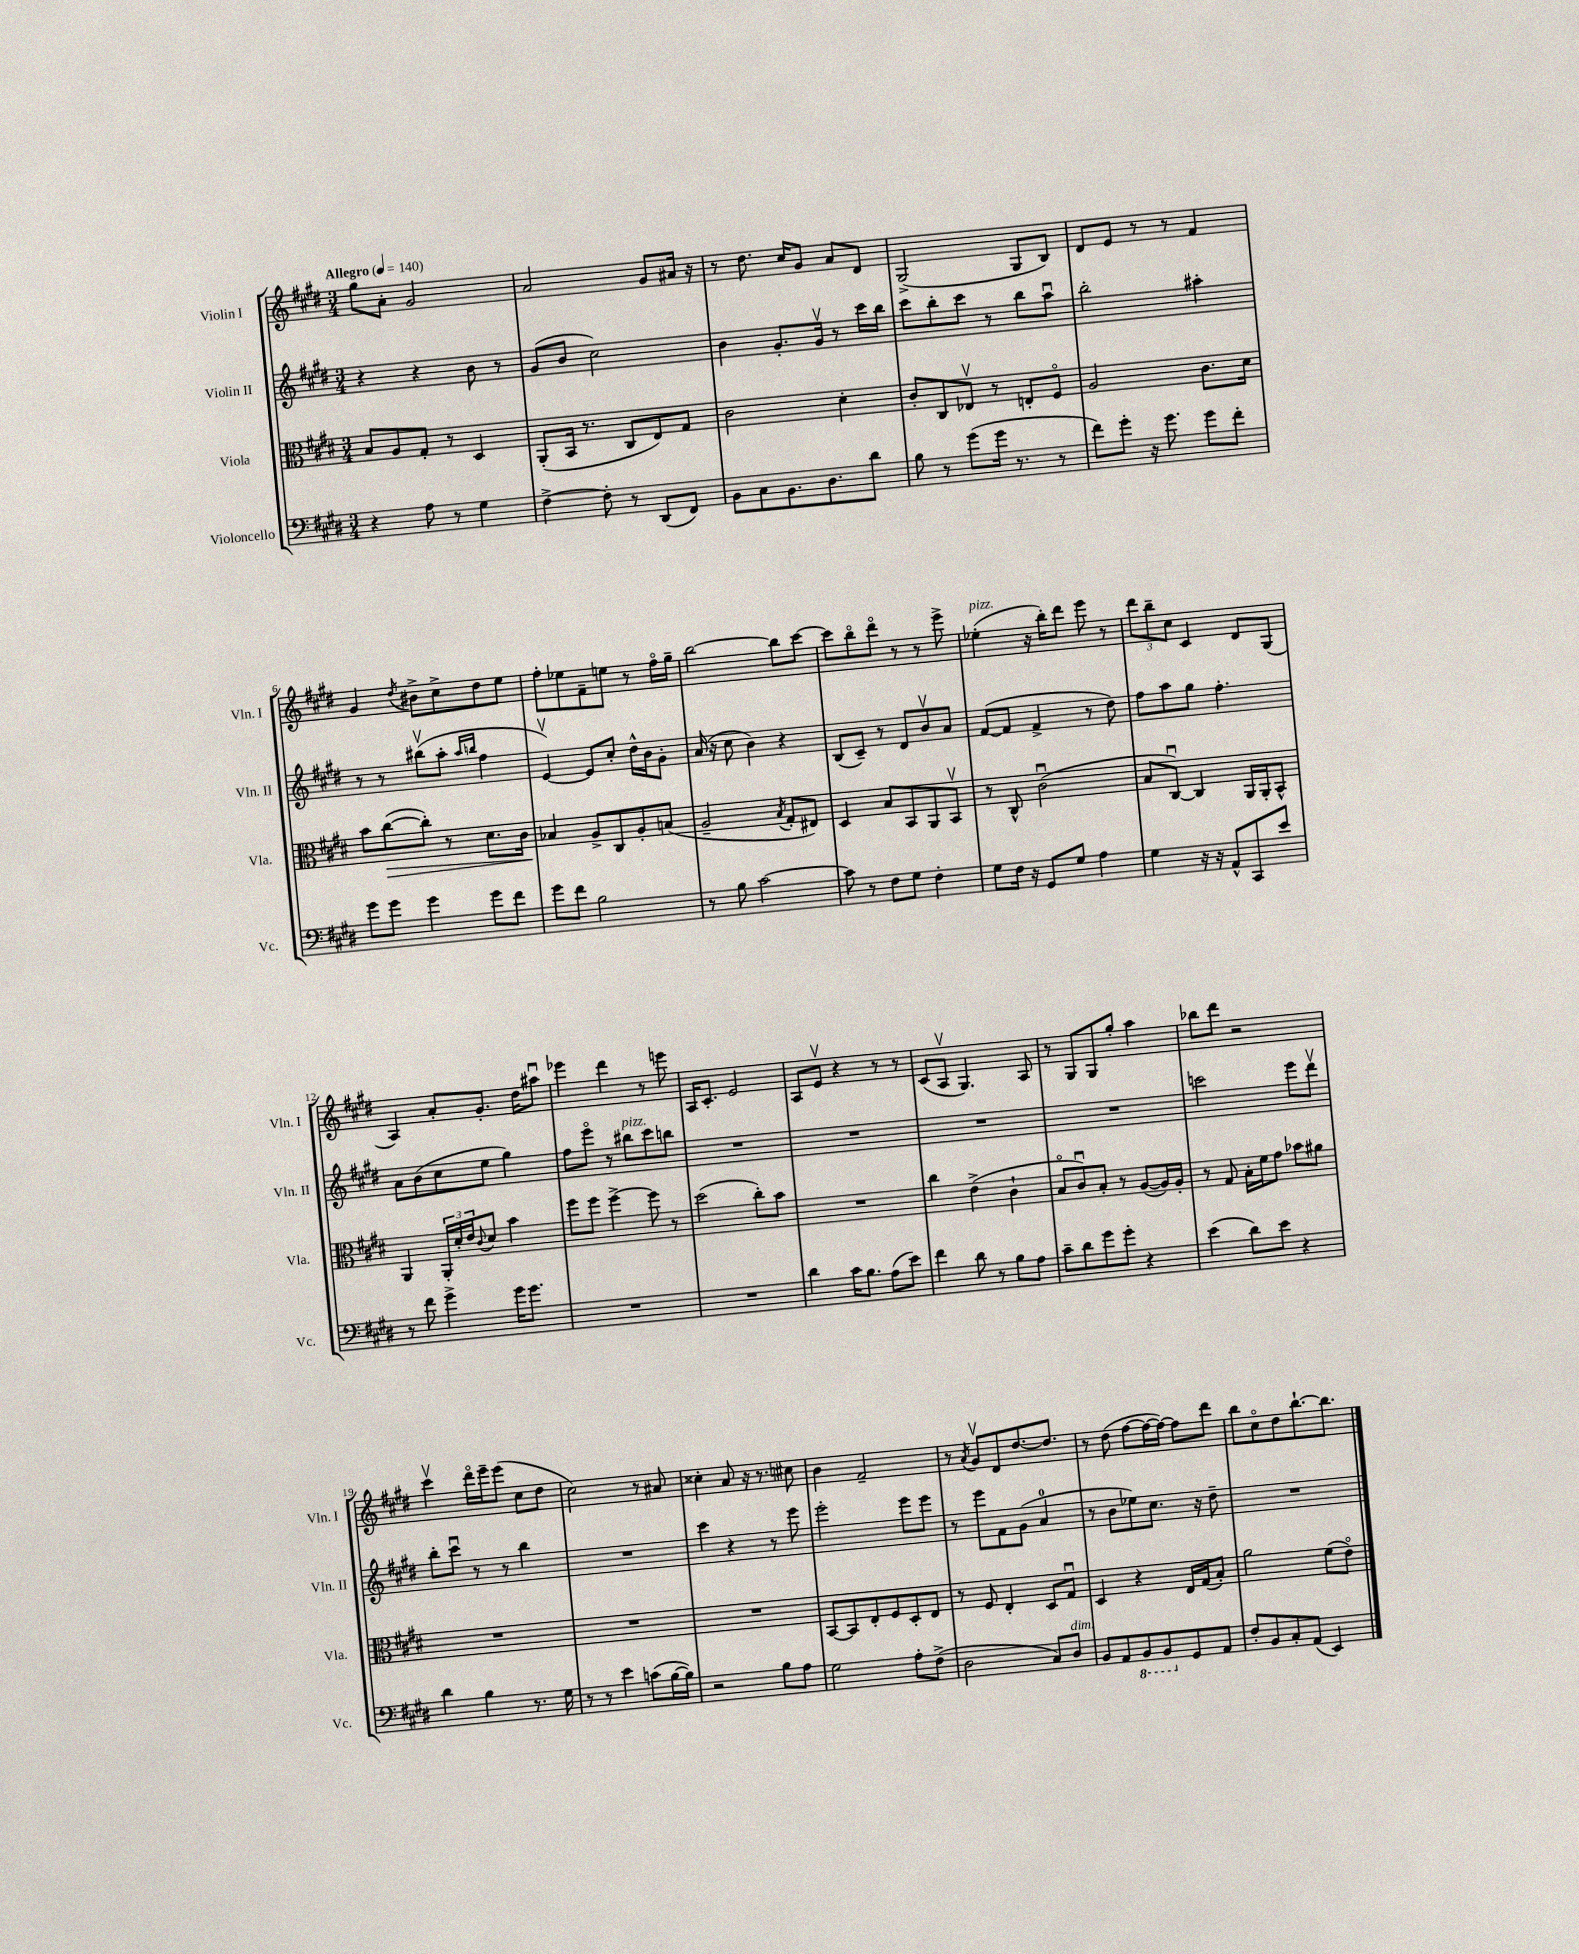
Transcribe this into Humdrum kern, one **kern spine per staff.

**kern	**kern	**dynam	**kern	**kern
*part4	*part3	*part3	*part2	*part1
*staff4	*staff3	*staff3	*staff2	*staff1
*I"Violoncello	*I"Viola	*	*I"Violin II	*I"Violin I
*I'Vc.	*I'Vla.	*	*I'Vln. II	*I'Vln. I
*clefF4	*clefC3	*	*clefG2	*clefG2
*k[f#c#g#d#]	*k[f#c#g#d#]	*	*k[f#c#g#d#]	*k[f#c#g#d#]
*M3/4	*M3/4	*	*M3/4	*M3/4
*MM140	*MM140	*	*MM140	*MM140
=1	=1	=1	=1	=1
!	!	!	!	!LO:TX:a:B:t=Allegro
4r	8B/L	.	4r	8gg#\L
.	8A/	.	.	8a'\J
8A\	8G#'/J	.	4r	2g#/
8r	8r	.	.	.
4G#\	4D#/	.	8b\	.
.	.	.	8r	.
=2	=2	=2	=2	=2
[4F#^\	(8AA'/L	.	(8g#/L	2a/
.	16BB/Jk	.	8b/J	.
.	8.r	.	.	.
8F#'\]	.	.	2cc#\)	.
8r	8C#/L	.	.	.
(8DD#/L	8E/)	.	.	8g#/L
8FF#/J)	8G#/J	.	.	16a#X/Jk
.	.	.	.	16r
=3	=3	=3	=3	=3
8BB\L	2c#\	.	4b\	8r
8C#\	.	.	.	8.dd#\
8.BB\	.	.	8.g#'/L	.
.	.	.	.	16cc#/KL
.	.	.	.	8g#/J
8.D#\	.	.	16g#v/Jk	.
.	4d#'\	.	8r	8a/L
8d#\J	.	.	16ccc#\LL	8d#/J
.	.	.	16bb\JJ	.
=4	=4	=4	=4	=4
8B\	8c#'/L	.	8ccc#\L	(2G#^/
8r	8C#/	.	8bb'\	.
(8g#\L	8E-Xv/J	.	8ccc#\J	.
16g#\Jk	8r	.	8r	.
8.r	.	.	.	.
.	8En'/L	.	8bb\L	8G#/L
8r	8F#/J	.	8aau\J	8B/J)
=5	=5	=5	=5	=5
8f#\L)	2A/	.	2bb'\	8d#/L
8g#'\J	.	.	.	8e/J
16r	.	.	.	8r
8.g#\	.	.	.	.
.	.	.	.	8r
8g#\L	8.c#\L	.	4aa#X'\	4f#/
8f#'\J	.	.	.	.
.	16d#\Jk	.	.	.
!!LO:LB:g=z
=6	=6	=6	=6	=6
8g#\L	8b\L	.	8r	4g#/
!	!	!LO:HP:b	!	!
8g#\J	([8cc#\	>	8r	.
.	.	.	.	8qdd#/
4g#\	8cc#'\J])	.	(8bb#Xv\L	8b#X^\L
.	8r	.	8aa'\J	8cc#^\
.	.	.	16qqaa/LL	.
.	.	.	16qqbbn/JJ	.
8g#\L	8.d#\L	.	4ff#\	8dd#\
8f#\J	.	.	.	8ee\J
.	16c#\Jk	.	.	.
=7	=7	=7	=7	=7
8g#\L	4B-X/	.	[4ev/)	8ff#'\L
8f#\J	.	.	.	8ee-X\
2B\	8A^/L	]	8e/L]	8f#~\
.	8C#/	.	8cc#'/J	8een\J
.	8A'/	.	16dd#^^\LL	8r
.	.	.	16b\J	.
.	(8Bn/J	.	8g#'\J	16ff#\LL
.	.	.	.	16gg#~\JJ
=8	=8	=8	=8	=8
8r	2A~/	.	(16a/	[2bb\
.	.	.	16r	.
8B\	.	.	8cc#\	.
[2c#\	.	.	4b\)	.
.	8qB/	.	.	.
.	8G#'/L	.	4r	8bb\L]
.	8E#X/J)	.	.	[8ccc#\J
=9	=9	=9	=9	=9
8c#\]	4D#/	.	(8B/L	8ccc#\L]
8r	.	.	8c#~/J)	8bb\
8F#\L	8B/L	.	8r	8ddd#\J
8G#\J	8BB/	.	8d#/L	8r
4F#'\	8AA/	.	8bv/	8r
.	8BBv/J	.	8a/J	8eee^\
=10	=10	=10	=10	=10
!	!	!	!	!LO:TX:a:i:t=pizz.
8G#\L	8r	.	([8f#/L	(4ee-X'\
16F#\Jk	8C#^^/	.	8f#/J]	.
16r	.	.	.	.
8GG#/L	(2c#u\	.	4f#^/	16r
.	.	.	.	16bb'\KL)
8G#/J	.	.	.	8ddd#\J
4A\	.	.	8r	8eee\
.	.	.	8dd#\)	8r
=11	=11	=11	=11	=11
4G#\	8B/L	.	8ff#\L	12ddd#\L
.	.	.	.	12bb~\
.	[8C#u/J)	.	8aa\	.
.	.	.	.	12cc#\J
16r	4C#/]	.	8gg#\J	4c#/
16r	.	.	.	.
8AA^^/L	.	.	4.ff#'\	.
8CC#/	16AA/LL	.	.	8d#/L
.	16AA'/J	.	.	.
8e/J	8BB^^/J	.	.	(8G#/J
!!LO:LB:g=z
=12	=12	=12	=12	=12
8r	4AA/	.	8a\L	4A/)
8f#\	.	.	(8b\	.
4g#^\	24AA'/LL	.	8cc#\	8a'/L
.	24d#'/	.	.	.
.	24e/J	.	.	.
.	8qqc#/	.	.	.
.	8d#/J	.	8ee\J	8.g#'/J
16g#\KL	4b\	.	4gg#\)	.
8.g#\J	.	.	.	16dd#\KL
.	.	.	.	8aa#Xu\J
=13	=13	=13	=13	=13
2.r	8ff#\L	.	8ff#\L	4eee-X\
.	8ff#\J	.	8eee\J	.
.	[4ff#^\	.	8r	4ddd#\
!	!	!	!LO:TX:a:i:t=pizz.	!
.	.	.	8bb#X\L	.
.	8ff#\]	.	8ccc#\	8r
.	8r	.	8bbn\J	8eeen\
=14	=14	=14	=14	=14
2.r	(2dd#\	.	2.r	16A/KL
.	.	.	.	8.c#'/J
.	.	.	.	2e/
.	8cc#'\L)	.	.	.
.	8b\J	.	.	.
=15	=15	=15	=15	=15
4d#\	2.r	.	2.r	8A/L
.	.	.	.	8ev/J
16c#\KL	.	.	.	4r
8.B\J	.	.	.	.
(8A\L	.	.	.	8r
8e\J)	.	.	.	8r
=16	=16	=16	=16	=16
4f#\	4cc#\	.	2.r	(8c#/L
.	.	.	.	8Av/J
8d#\	(4e^\	.	.	4.G#/)
8r	.	.	.	.
8B\L	4c#`\	.	.	.
8A\J	.	.	.	8A/
=17	=17	=17	=17	=17
8c#~\L	8B/L	.	2.r	8r
8d#\	8c#u/)	.	.	8G#/L
8g#\	8B'/J	.	.	8G#/
8g#'\J	8r	.	.	8gg#'/J
4r	([8A/L	.	.	4aa\
.	16A/L])	.	.	.
.	16A'/JJ	.	.	.
=18	=18	=18	=18	=18
(4e\	8r	.	2cccn\	8bb-X\L
.	8G#/	.	.	8ddd#\J
8d#\L)	16B'\LL	.	.	2r
.	16f#\J	.	.	.
8e\J	8g#\J	.	.	.
4r	8b-X\L	.	8eee\L	.
.	8a#X\J	.	8ddd#v\J	.
!!LO:LB:g=z
=19	=19	=19	=19	=19
4d#\	2.r	.	8bb'\L	4ccc#v\
.	.	.	8ccc#u\J	.
4B\	.	.	8r	16ddd#\LL
.	.	.	.	16eee~\J
.	.	.	8r	(8eee\J
8.r	.	.	4bb\	8cc#\L
.	.	.	.	8dd#\J
16G#\	.	.	.	.
=20	=20	=20	=20	=20
8r	2.r	.	2.r	2cc#\)
8r	.	.	.	.
4e\	.	.	.	.
(8cn\L	.	.	.	8r
[16B\L	.	.	.	8a#X/
16B\JJ])	.	.	.	.
=21	=21	=21	=21	=21
2r	2.r	.	4ccc#\	4cc##X'\
.	.	.	4r	8a/
.	.	.	.	16r
.	.	.	.	8.r
8B\L	.	.	8r	.
8A\J	.	.	8eee\	8cc#X\
=22	=22	=22	=22	=22
2G#\	[8BB/L	.	2eee'\	4b\
.	8BB/]	.	.	.
.	8E'/	.	.	2f#~/
.	8F#/	.	.	.
8A'\L	8D#'/	.	8eee\L	.
(8F#^\J	8E/J	.	8eee\J	.
=23	=23	=23	=23	=23
2D#\	8r	.	8r	8r
.	.	.	.	8qa/
.	8F#/	.	8eee\L	8g#v/L
.	4E'/	.	8f#\	8d#/
.	.	.	(8g#\J	[8.dd#/
8C#/L)	8D#/L	.	4a/	.
.	.	.	.	8.dd#/J]
!LO:TX:a:i:t=dim.	!	!	!	!
8D#/J	8G#u/J	.	.	.
=24	=24	=24	=24	=24
8BB/L	4D#/	.	8r	8r
8AA/	.	.	8b\L	(8dd#\
*8ba	*	*	*	*
8BBB/	4r	.	8ee-X\)	[8ff#\L
8BBB/	.	.	8.cc#\J	16ff#\L_
.	.	.	.	16ff#\JJ_)
*X8ba	*	*	*	*
8GG#/	16E/LL	.	.	8ff#\L]
.	(16G#/J	.	16r	.
8AA/J	8B'/J)	.	8dd#~\	8ddd#\J
=25	=25	=25	=25	=25
8F#'/L	2a\	.	2.r	8bb\L
8BB/	.	.	.	8cc#\
8C#'/	.	.	.	8dd#\
(8AA/J	.	.	.	[8.bb`\
4EE/)	(8f#\L	.	.	.
.	.	.	.	8.bb\J]
.	8e\J)	.	.	.
==	==	==	==	==
*-	*-	*-	*-	*-
